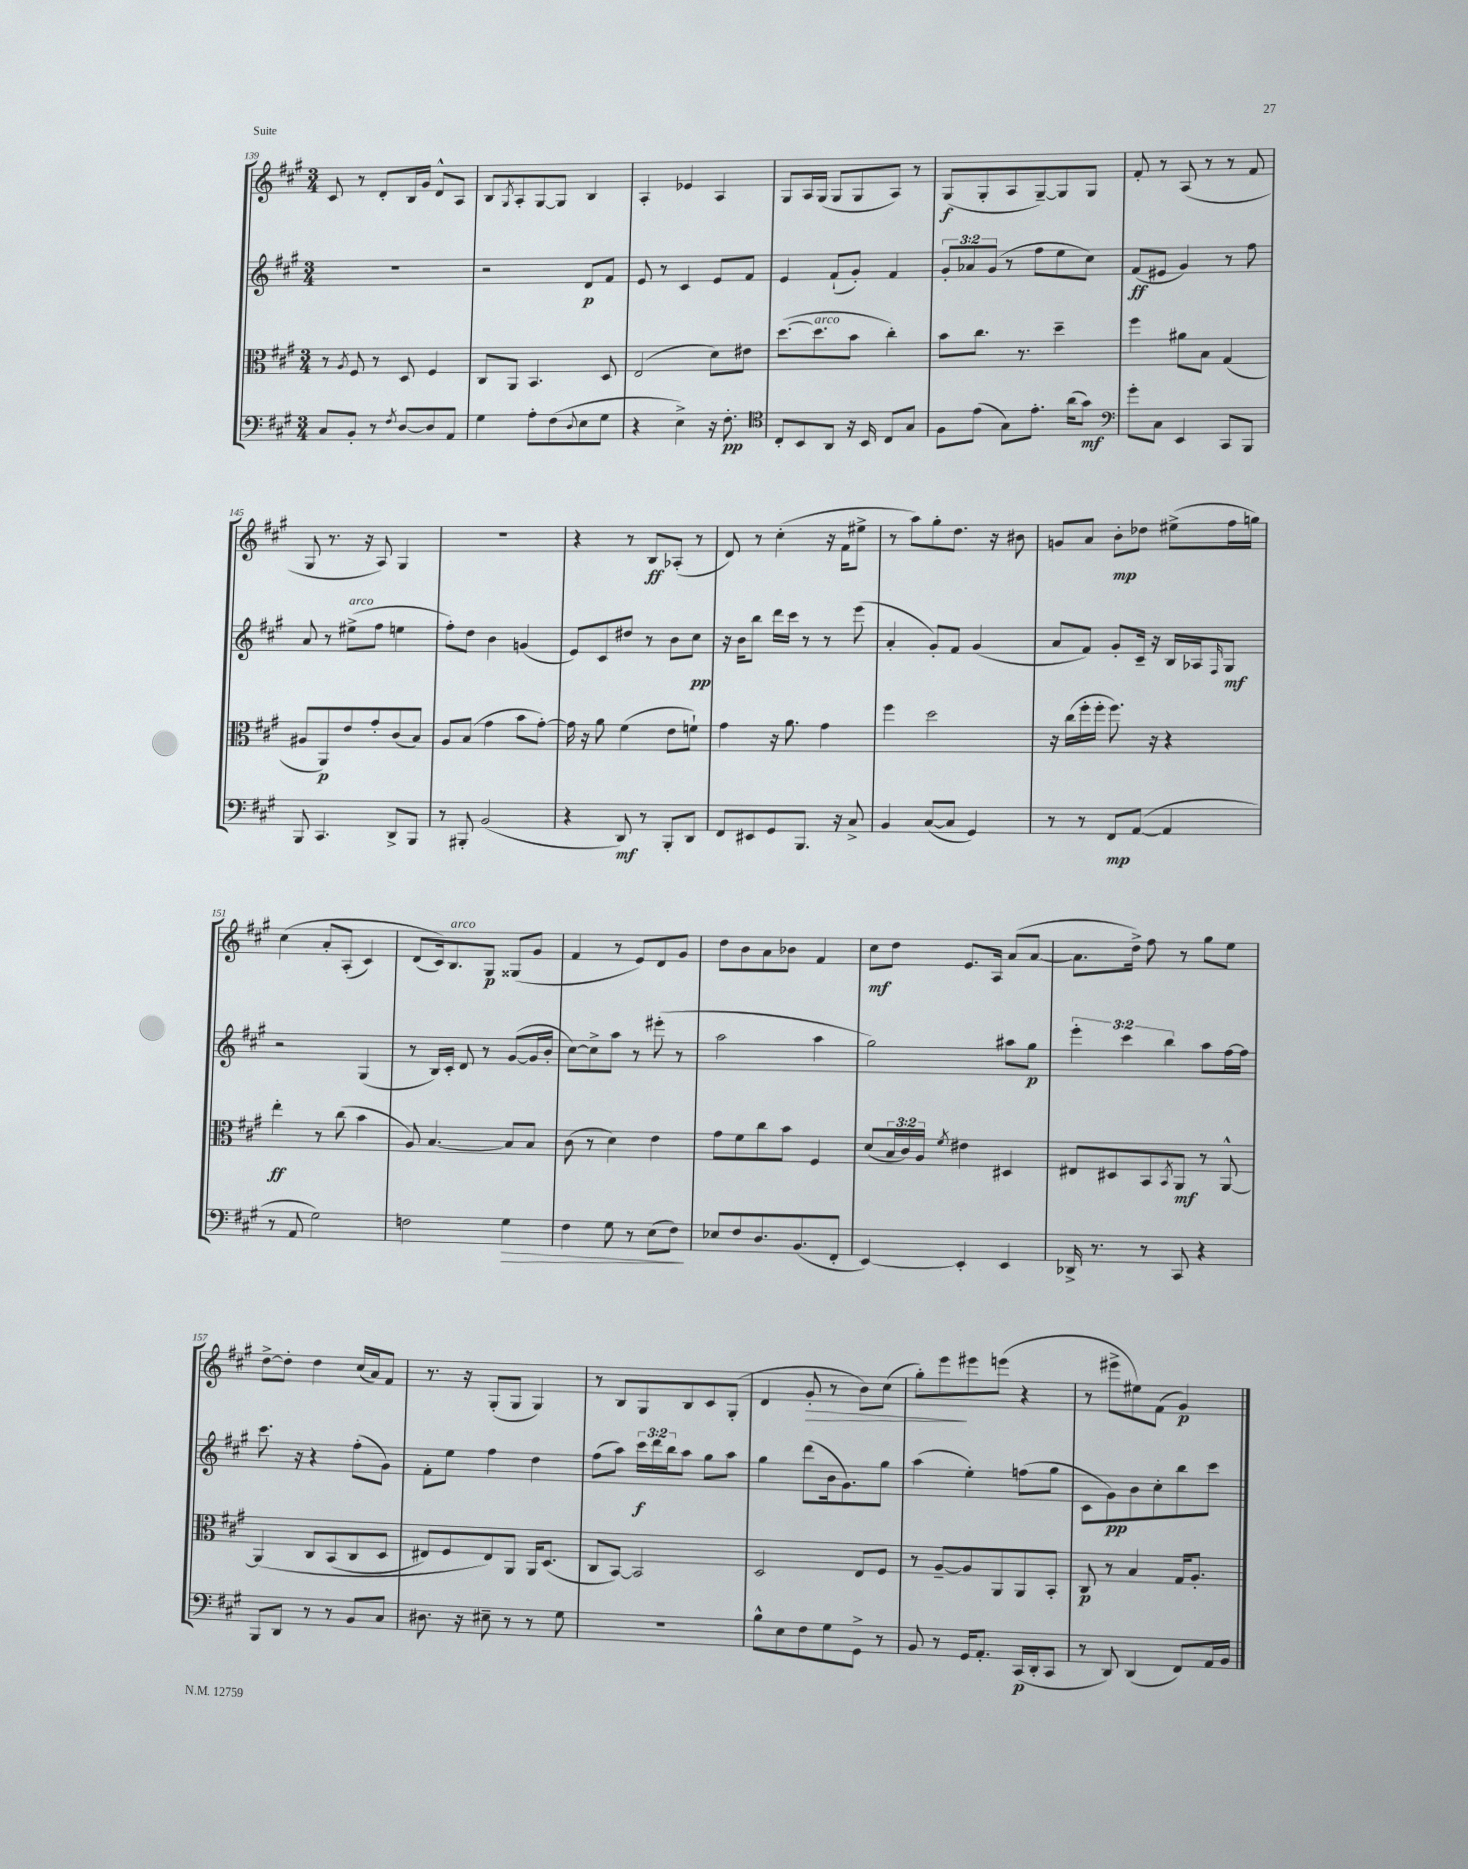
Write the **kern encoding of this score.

**kern	**dynam	**kern	**dynam	**kern	**dynam	**kern	**dynam
*part4	*part4	*part3	*part3	*part2	*part2	*part1	*part1
*staff4	*staff4	*staff3	*staff3	*staff2	*staff2	*staff1	*staff1
*clefF4	*	*clefC3	*	*clefG2	*	*clefG2	*
*k[f#c#g#]	*	*k[f#c#g#]	*	*k[f#c#g#]	*	*k[f#c#g#]	*
*M3/4	*	*M3/4	*	*M3/4	*	*M3/4	*
=139	=139	=139	=139	=139	=139	=139	=139
8C#/L	.	8r	.	2.r	.	8c#/	.
.	.	8qA/	.	.	.	.	.
8BB'/J	.	8F#/	.	.	.	8r	.
8r	.	8r	.	.	.	8d'/L	.
8qF#/	.	.	.	.	.	.	.
[8D/L	.	8D/	.	.	.	16B/L	.
.	.	.	.	.	.	16g#/JJ	.
8D/]	.	4F#/	.	.	.	8d^^/L	.
8AA/J	.	.	.	.	.	8A/J	.
=140	=140	=140	=140	=140	=140	=140	=140
4G#\	.	8C#/L	.	2r	.	8B/L	.
.	.	.	.	.	.	8qG#/	.
.	.	8AA/J	.	.	.	8A'/	.
8A'\L	.	4.BB/	.	.	.	[8G#/	.
(8F#\	.	.	.	.	.	8G#/J]	.
8qqD/	.	.	.	.	.	.	.
8E\	.	.	.	8d/L	p	4B/	.
8G#\J	.	8D/	.	8f#/J	.	.	.
=141	=141	=141	=141	=141	=141	=141	=141
4r	.	(2E/	.	8e/	.	4A'/	.
.	.	.	.	8r	.	.	.
4E^\)	.	.	.	4c#/	.	4e-X/	.
16r	.	8d\L)	.	8e/L	.	4A/	.
8.F#'\	pp	.	.	.	.	.	.
.	.	8e#X\J	.	8f#/J	.	.	.
=142	=142	=142	=142	=142	=142	=142	=142
*clefC4	*	*	*	*	*	*	*
8C#'/L	.	([8.dd\L	.	4e/	.	8G#/L	.
8BB/	.	.	.	.	.	16A/L	.
!	!	!LO:TX:a:i:t=arco	!	!	!	!	!
.	.	8.dd\]	.	.	.	(16G#/JJ	.
8AA/J	.	.	.	(8f#`/L	.	8G#/L	.
16r	.	8b\J	.	8g#'/J)	.	8G#/	.
16BB/	.	.	.	.	.	.	.
8C#/L	.	4cc#'\)	.	4f#/	.	8A/J)	.
8G#/J	.	.	.	.	.	8r	.
=143	=143	=143	=143	=143	=143	=143	=143
8F#\L	.	8b\L	.	12g#'/L	.	(8G#/L	f
.	.	.	.	12a-X/	.	.	.
(8e\J	.	8.cc#\J	.	.	.	8G#'/	.
.	.	.	.	(12g#/J	.	.	.
8G#\L)	.	.	.	8r	.	8A/	.
.	.	8.r	.	.	.	.	.
8.e'\J	.	.	.	8ff#\L	.	[8G#~/)	.
.	.	4dd~\	.	8ee\	.	8G#/]	.
(16a\KL	.	.	.	.	.	.	.
8g#\J)	mf	.	.	8cc#\J)	.	8G#/J	.
=144	=144	=144	=144	=144	=144	=144	=144
*clefF4	*	*	*	*	*	*	*
8g#'\L	.	4ff#\	.	(8f#/L	ff	8f#'/	.
8C#\J	.	.	.	8e#X/J	.	8r	.
4EE/	.	8a#X\L	.	4g#/)	.	(8A/	.
.	.	8B\J	.	.	.	8r	.
8CC#/L	.	(4G#/	.	8r	.	8r	.
8BBB/J	.	.	.	8ff#\	.	8f#/	.
!!LO:LB:g=z
=145	=145	=145	=145	=145	=145	=145	=145
8BBB/	.	8A#X/L	.	8a/	.	8G#/	.
4.CC#/	.	8AA/)	p	8r	.	8.r	.
!	!	!	!	!LO:TX:a:i:t=arco	!	!	!
.	.	8e/	.	(8ee#X^\L	.	.	.
.	.	.	.	.	.	16r	.
.	.	8g#'/	.	8ff#\J	.	8A/)	.
8DD^/L	.	(8c#/	.	4een\	.	4G#/	.
8BBB/J	.	8B/J)	.	.	.	.	.
=146	=146	=146	=146	=146	=146	=146	=146
8r	.	8A/L	.	8ff#'\L)	.	2.r	.
8BBB#X'/	.	(8B/J	.	8dd\J	.	.	.
(2BB/	.	4g#\	.	4b\	.	.	.
.	.	8b\L	.	(4gn/	.	.	.
.	.	[8g#'\J)	.	.	.	.	.
=147	=147	=147	=147	=147	=147	=147	=147
4r	.	16g#\]	.	8e/L)	.	4r	.
.	.	16r	.	.	.	.	.
.	.	8a\	.	8c#/	.	.	.
8DD/)	mf	(4f#\	.	8dd#X/J	.	8r	.
8r	.	.	.	8r	.	8B/L	ff
8BBB'/L	.	8e\L	.	8b\L	.	(8A-X'/J	.
8DD/J	.	8fn`\J)	.	8cc#\J	pp	8r	.
=148	=148	=148	=148	=148	=148	=148	=148
8FF#/L	.	4g#\	.	16r	.	8d/)	.
.	.	.	.	16b\KL	.	.	.
8EE#X/	.	.	.	8bb\J	.	8r	.
8GG#/	.	16r	.	16ddd\LL	.	(4cc#'\	.
.	.	8.a\	.	16ccc#\JJ	.	.	.
8.BBB/J	.	.	.	8r	.	.	.
.	.	4g#\	.	8r	.	16r	.
16r	.	.	.	.	.	16f#\KL	.
8C#^/	.	.	.	(8eee\	.	8ee#X^\J	.
=149	=149	=149	=149	=149	=149	=149	=149
4BB/	.	4ff#\	.	4a'/	.	8r	.
.	.	.	.	.	.	8aa\L)	.
([8C#/L	.	2dd\	.	8g#'/L)	.	8gg#'\	.
8C#/J]	.	.	.	8f#/J	.	8.dd\J	.
4GG#/)	.	.	.	(4g#/	.	.	.
.	.	.	.	.	.	16r	.
.	.	.	.	.	.	8b#X\	.
=150	=150	=150	=150	=150	=150	=150	=150
8r	.	16r	.	8a/L	.	8gn/L	.
.	.	(16cc#\LL	.	.	.	.	.
8r	.	16ff#'\	.	8f#/J)	.	8a/J	.
.	.	16ff#'\JJ	.	.	.	.	.
8FF#/L	mp	8.ff#\)	.	8g#'/L	.	8b'\L	mp
([8AA/J	.	.	.	16c#~/Jk	.	8dd-X\J	.
.	.	16r	.	16r	.	.	.
4AA/]	.	4r	.	16B/LL	.	(8ee#X^\L	.
.	.	.	.	16A-X/J	.	.	.
.	.	.	.	16qqF#/	.	.	.
.	.	.	.	8G#/J	mf	16ff#\L	.
.	.	.	.	.	.	16ggn\JJ)	.
!!LO:LB:g=z
=151	=151	=151	=151	=151	=151	=151	=151
8r	.	4ee'\	ff	2r	.	(4cc#\	.
8AA/	.	.	.	.	.	.	.
2G#\)	.	8r	.	.	.	8a'/L	.
.	.	(8cc#\	.	.	.	(8A'/J	.
.	.	4b\	.	(4G#/	.	4c#/)	.
=152	=152	=152	=152	=152	=152	=152	=152
2Fn\	.	8A/)	.	8r	.	(8d/L	.
.	.	[4.B/	.	16B/LL)	.	16c#/k))	.
!	!	!	!	!	!	!LO:TX:a:i:t=arco	!
.	.	.	.	16c#'/JJ	.	8.B/	.
.	.	.	.	8d/	.	.	.
.	.	.	.	8r	.	8G#/J	p
!	!LO:HP:b	!	!	!	!	!	!
4G#\	>	8B/L]	.	([8g#/L	.	(8G##X/L	.
.	.	8B/J	.	16g#/L]	.	8g#/J	.
.	.	.	.	16b'/JJ	.	.	.
=153	=153	=153	=153	=153	=153	=153	=153
4F#\	.	(8c#\	.	[8cc#\L)	.	4f#/	.
.	.	8r	.	8cc#^\]	.	.	.
8G#\	.	4d\)	.	8aa\J	.	8r	.
8r	.	.	.	8r	.	8e/L)	.
(8E\L	.	4e\	.	(8eee#X'\	.	8d/	.
8F#\J)	.	.	.	8r	.	8g#/J	.
.	]	.	.	.	.	.	.
=154	=154	=154	=154	=154	=154	=154	=154
8E-X/L	.	8g#\L	.	2aa\	.	8dd\L	.
8F#/	.	8f#\	.	.	.	8b\	.
8.D/	.	8cc#\	.	.	.	8a\	.
.	.	8b\J	.	.	.	8b-X\J	.
(8.BB/	.	.	.	.	.	.	.
.	.	4F#/	.	4aa\	.	4f#/	.
8FF#'/J	.	.	.	.	.	.	.
=155	=155	=155	=155	=155	=155	=155	=155
[4EE/)	.	(8d/L	.	2gg#\)	.	8cc#\L	mf
.	.	24B/L	.	.	.	8dd\J	.
.	.	24c#/)	.	.	.	.	.
.	.	24A/JJ	.	.	.	.	.
.	.	8qf#/	.	.	.	.	.
4EE'/]	.	4e#X\	.	.	.	8.e/L	.
.	.	.	.	.	.	16A/Jk	.
4EE/	.	4D#X/	.	8aa#X\L	.	(8a/L	.
.	.	.	.	8gg#\J	p	[8a/J	.
=156	=156	=156	=156	=156	=156	=156	=156
16DD-X^/	.	8E#X/L	.	6eee'\	.	8.a\L]	.
8.r	.	.	.	.	.	.	.
.	.	8D#X/	.	.	.	.	.
.	.	.	.	6ccc#\	.	.	.
.	.	.	.	.	.	16dd^\Jk)	.
8r	.	8BB/	.	.	.	8ff#\	.
.	.	.	.	6bb\	.	.	.
.	.	8qBB/	.	.	.	.	.
8CC#/	.	8AA/J	mf	.	.	8r	.
4r	.	8r	.	8aa\L	.	8gg#\L	.
.	.	[8AA^^/	.	[16ff#\L	.	8ee\J	.
.	.	.	.	16ff#\JJ]	.	.	.
!!LO:LB:g=z
=157	=157	=157	=157	=157	=157	=157	=157
8BBB/L	.	(4AA/]	.	8.ccc#\	.	[8dd^\L	.
8DD/J	.	.	.	.	.	8dd'\J]	.
.	.	.	.	16r	.	.	.
8r	.	8C#/L	.	4r	.	4dd\	.
8r	.	(8BB/	.	.	.	.	.
8BB/L	.	8C#/	.	(8ff#'\L	.	(16cc#/LL	.
.	.	.	.	.	.	16a/J)	.
8C#/J	.	8D/J	.	8g#\J)	.	8f#/J	.
=158	=158	=158	=158	=158	=158	=158	=158
8.D#X\	.	8E#X/L)	.	8f#'\L	.	8.r	.
.	.	8F#/	.	8ee\J	.	.	.
16r	.	.	.	.	.	16r	.
8E#X~\	.	8E#/)	.	4ff#\	.	(8G#'/L	.
8r	.	8AA/J	.	.	.	8G#/J	.
8r	.	16AA/KL	.	4dd\	.	4G#/)	.
.	.	(8.D/J	.	.	.	.	.
8G#\	.	.	.	.	.	.	.
=159	=159	=159	=159	=159	=159	=159	=159
2.r	.	8C#/L	.	(8ff#\L	.	8r	.
.	.	[8BB/J)	.	8aa\J)	.	8B/L	.
.	.	2BB/]	.	24ccc#\LL	f	8G#/	.
.	.	.	.	24ddd\	.	.	.
.	.	.	.	24bb\J	.	.	.
.	.	.	.	8aa\J	.	8B/	.
.	.	.	.	8gg#\L	.	8c#/	.
.	.	.	.	8aa\J	.	(8G#'/J	.
=160	=160	=160	=160	=160	=160	=160	=160
8B^^\L	.	2D/	.	4gg#\	.	4d/	.
8E\	.	.	.	.	.	.	.
!	!	!	!	!	!	!	!LO:HP:b
8F#\	.	.	.	(8ddd\L	.	8g#'/	>
8G#\	.	.	.	16b\k	.	8r	.
.	.	.	.	8.g#\)	.	.	.
8GG#^\J	.	8E/L	.	.	.	8b\L)	.
8r	.	8F#/J	.	8gg#\J	.	(8cc#\J	.
=161	=161	=161	=161	=161	=161	=161	=161
8BB/	.	8r	.	(4aa\	.	8gg#'\L)	.
8r	.	[8A~/L	.	.	.	8eee\	.
16GG#/KL	.	8A/]	.	4ee'\)	.	8eee#X\	]
8.AA'/J	.	.	.	.	.	.	.
.	.	8AA/	.	.	.	(8eeen\J	.
(16CC#/LL	p	8AA/	.	(8ffn\L	.	4r	.
16DD'/J	.	.	.	.	.	.	.
8CC#/J	.	8BB'/J	.	8gg#\J	.	.	.
=162	=162	=162	=162	=162	=162	=162	=162
8r	.	8C#/	p	8c#\L	.	8r	.
8DD/)	.	8r	.	8g#\)	pp	8eee#X^\L	.
(4DD/	.	4B/	.	8b\	.	8ee#X\)	.
.	.	.	.	8cc#'\	.	(8f#\J	.
8FF#/L)	.	16G#/KL	.	8bb\	.	4g#/)	p
.	.	8.A'/J	.	.	.	.	.
16AA/L	.	.	.	8ccc#\J	.	.	.
16BB/JJ	.	.	.	.	.	.	.
==	==	==	==	==	==	==	==
*-	*-	*-	*-	*-	*-	*-	*-
